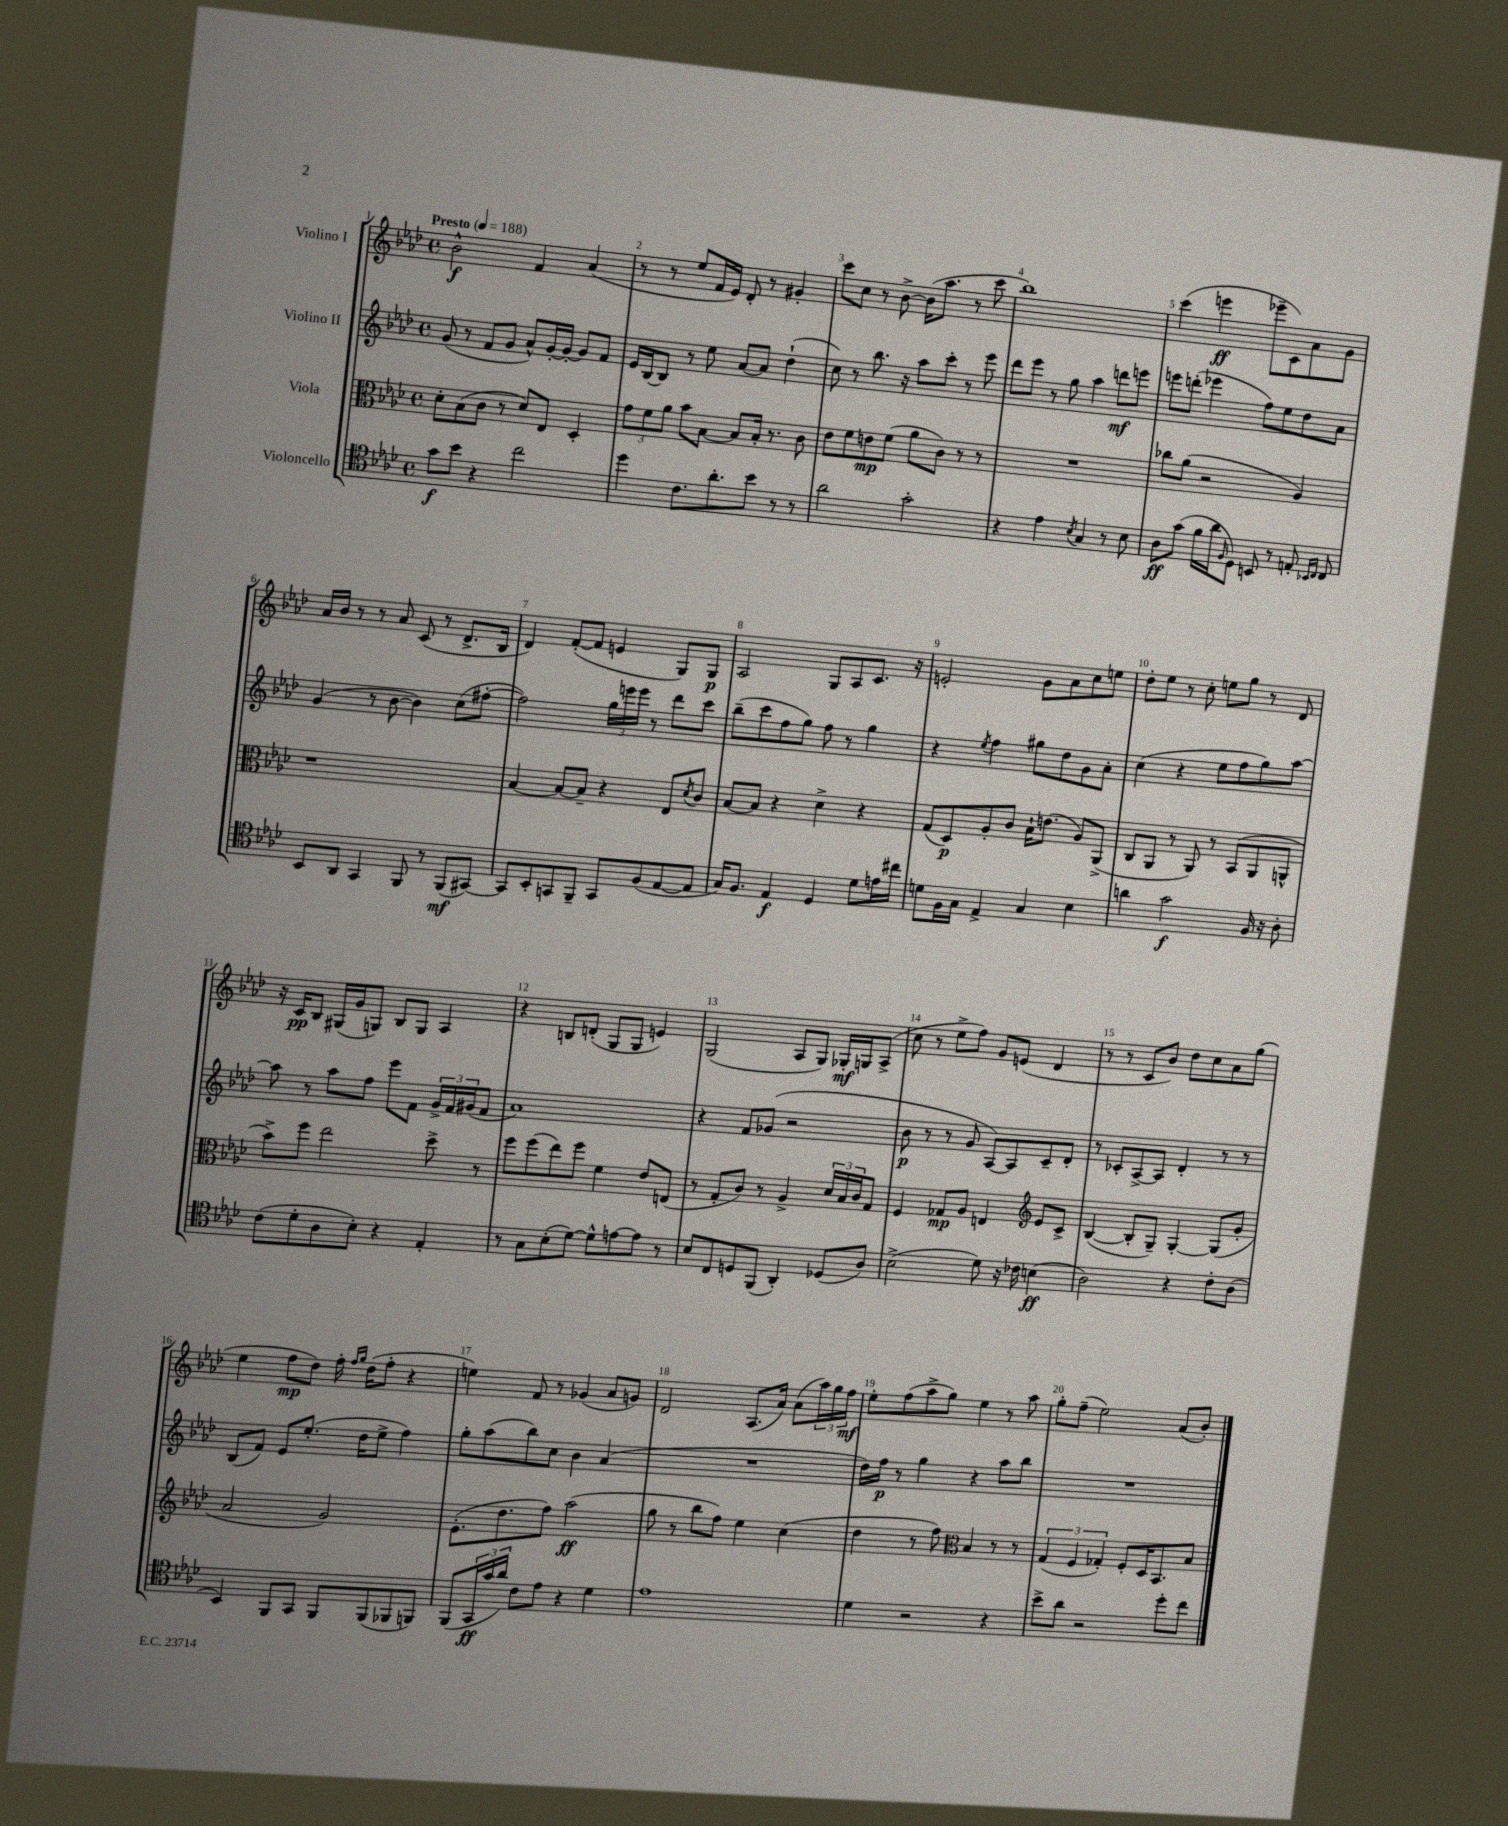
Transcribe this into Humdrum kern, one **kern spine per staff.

**kern	**dynam	**kern	**dynam	**kern	**dynam	**kern	**dynam
*part4	*part4	*part3	*part3	*part2	*part2	*part1	*part1
*staff4	*staff4	*staff3	*staff3	*staff2	*staff2	*staff1	*staff1
*I"Violoncello	*	*I"Viola	*	*I"Violino II	*	*I"Violino I	*
*clefC4	*	*clefC3	*	*clefG2	*	*clefG2	*
*k[b-e-a-d-]	*	*k[b-e-a-d-]	*	*k[b-e-a-d-]	*	*k[b-e-a-d-]	*
*M4/4	*	*M4/4	*	*M4/4	*	*M4/4	*
*met(c)	*	*met(c)	*	*met(c)	*	*met(c)	*
*MM188	*	*MM188	*	*MM188	*	*MM188	*
=1	=1	=1	=1	=1	=1	=1	=1
!	!	!	!	!	!	!LO:TX:a:B:t=Presto	!
8g\L	f	8d-'\L	.	(8g/	.	2b-^^\	f
8b-\J	.	(8B-\	.	8r	.	.	.
4r	.	8c\J	.	8f/L	.	.	.
.	.	8r	.	8g/J	.	.	.
2cc\	.	8d-/L)	.	8a-^^/L)	.	4f/	.
.	.	8E-/J	.	[16g'/L	.	.	.
.	.	.	.	16g'/JJ_	.	.	.
.	.	4D-'/	.	8g/L]	.	(4a-/	.
.	.	.	.	8f/J	.	.	.
=2	=2	=2	=2	=2	=2	=2	=2
4dd-\	.	12g\L	.	16e-/LL	.	8r	.
.	.	.	.	[16B-/J	.	.	.
.	.	12f\	.	.	.	.	.
.	.	.	.	8B-/J]	.	8r	.
.	.	12a-\J	.	.	.	.	.
8.c\L	.	8b-\L	.	8r	.	8ee-/L	.
.	.	[8B-\J	.	8ee-\	.	16f/L	.
8.a-'\	.	.	.	.	.	16e-/JJ)	.
.	.	8B-/L]	.	[8a-/L	.	8d-'/	.
8b-\J	.	16B-'/Jk	.	8a-/J]	.	8r	.
.	.	8.r	.	.	.	.	.
8r	.	.	.	(4dd-`\	.	4g#X'/	.
8r	.	8c\	.	.	.	.	.
=3	=3	=3	=3	=3	=3	=3	=3
2a-\	.	8e-\L	.	8cc\)	.	8ccc\L	.
.	.	8f\	.	8r	.	8cc\J	.
.	.	8en\	mp	8.bb-\	.	8r	.
.	.	(8f\J	.	.	.	[8b-^\	.
.	.	.	.	16r	.	.	.
2g'\	.	8a-\L	.	8aa-\L	.	(16b-\KL]	.
.	.	.	.	.	.	8.aa-\J	.
.	.	8c\J)	.	8ccc'\J	.	.	.
.	.	8r	.	8r	.	8r	.
.	.	8r	.	8eee-\	.	8ccc\	.
=4	=4	=4	=4	=4	=4	=4	=4
4r	.	1r	.	8ddd-\L	.	1bb-)	.
.	.	.	.	8eee-\J	.	.	.
4e-\	.	.	.	8r	.	.	.
.	.	.	.	8gg\	.	.	.
8qB-/	.	.	.	.	.	.	.
4G/	.	.	.	4aa-\	.	.	.
8r	.	.	.	8dddn\L	mf	.	.
8B-\	.	.	.	8eeen\J	.	.	.
=5	=5	=5	=5	=5	=5	=5	=5
8A-\L	ff	8cc-X\L	.	8eeen\L	.	(4ccc\	.
(8g\J	.	(8a-\J	.	(8dddn'\J	.	.	.
16f\LL	.	2r	.	4eee-X\	.	4eeen\	ff
16a-\J	.	.	.	.	.	.	.
16qqF/	.	.	.	.	.	.	.
8D-\J)	.	.	.	.	.	.	.
8BBn/	.	.	.	8ff\L)	.	8eee-X~\L	.
8r	.	.	.	8ee-\	.	8c\)	.
8En'/	.	4A-/)	.	8dd-\	.	8a-\	.
16qqBB-X/LL	.	.	.	.	.	.	.
16qqC/JJ	.	.	.	.	.	.	.
8C/	.	.	.	8a-\J	.	8g\J	.
!!LO:LB:g=z
=6	=6	=6	=6	=6	=6	=6	=6
8BB-/L	.	1r	.	(4g/	.	16a-/LL	.
.	.	.	.	.	.	16b-/JJ	.
8AA-/J	.	.	.	.	.	8r	.
4GG/	.	.	.	8r	.	8r	.
.	.	.	.	[8b-\	.	8a-/	.
8FF/	.	.	.	4b-\])	.	(8c/	.
8r	.	.	.	.	.	8r	.
(8FF/L	mf	.	.	(8cc\L	.	8.d-^/L	.
[8GG#X/J)	.	.	.	[8ff#X'\J	.	.	.
.	.	.	.	.	.	16B-/Jk	.
=7	=7	=7	=7	=7	=7	=7	=7
8GG#/L]	.	[4B-/	.	2ff#\])	.	4d-/)	.
8BB-'/	.	.	.	.	.	.	.
8GGn/	.	8B-/L_	.	.	.	([8f'/L	.
8FF~/J	.	8B-~/J]	.	.	.	8f/J]	.
8GG/L	.	4r	.	24gg\LL	.	4en/	.
.	.	.	.	24eeen\	.	.	.
.	.	.	.	24eee\JJ	.	.	.
(8F/	.	.	.	8r	.	.	.
[8E-/	.	8E-/L	.	8ddd-\L	.	8G/L)	.
.	.	8qd-/	.	.	.	.	.
8E-/J]	.	8c/J	.	8ccc\J	.	8G/J	p
=8	=8	=8	=8	=8	=8	=8	=8
16G/KL)	.	[8B-/L	.	(8bb-~\L	.	2A-/	.
8.F/J	.	.	.	.	.	.	.
.	.	8B-/J]	.	8ccc\	.	.	.
4E-/	f	4r	.	8ff\	.	.	.
.	.	.	.	8gg\J)	.	.	.
4D-/	.	4d-^\	.	8ff\	.	8G/L	.
.	.	.	.	8r	.	8A-/	.
8d-\L	.	4r	.	4gg\	.	8.c/J	.
16en\L	.	.	.	.	.	.	.
16cc#X\JJ	.	.	.	.	.	16r	.
=9	=9	=9	=9	=9	=9	=9	=9
8dn\L	.	(8G/L	.	4r	.	2en'/	.
16F\L	.	8D-/)	p	.	.	.	.
16G\JJ	.	.	.	.	.	.	.
.	.	.	.	8qee-/	.	.	.
4E-^/	.	8A-'/	.	4ff\	.	.	.
.	.	8c/J	.	.	.	.	.
4G/	.	16B-`\KL	.	8gg#X\L	.	8g\L	.
.	.	(8.en\J	.	.	.	.	.
.	.	.	.	8dd-\	.	8a-\	.
4B-\	.	8A-/L)	.	8g\	.	8cc\	.
.	.	(8AA-^/J	.	8a-'\J	.	8een\J	.
=10	=10	=10	=10	=10	=10	=10	=10
4an\	.	8C/L	.	(4cc\	.	8dd-'\L	.
.	.	8AA-/J	.	.	.	8ee-\J	.
2g\	f	8r	.	4r	.	8r	.
.	.	8AA-/)	.	.	.	8cc'\	.
.	.	8r	.	8ee-\L	.	8een\L	.
.	.	(8BB-/L	.	8ff\	.	8gg\J	.
16F/	.	8AA-/	.	8gg\)	.	8r	.
16r	.	.	.	.	.	.	.
8A-'\	.	8AAn^^/J	.	[8aa-\J	.	8d-/	.
!!LO:LB:g=z
=11	=11	=11	=11	=11	=11	=11	=11
(8c\L	.	8b-^\L)	.	8aa-\]	.	16r	.
.	.	.	.	.	.	16c/KL	pp
8d-'\	.	8ff\J	.	8r	.	8B-/J	.
8A-\	.	2ee-\	.	8aa-\L	.	(16G#X/LL	.
.	.	.	.	.	.	16g/J	.
8B-'\J)	.	.	.	8ff\J	.	8Gn/J)	.
4r	.	.	.	8eee-\L	.	8B-/L	.
.	.	.	.	8f\J	.	8G/J	.
4E-'/	.	8dd-^\	.	24g^/LL	.	4A-/	.
.	.	.	.	24f/	.	.	.
.	.	.	.	(24g#X/J	.	.	.
.	.	8r	.	8f/J	.	.	.
=12	=12	=12	=12	=12	=12	=12	=12
8r	.	8ff\L	.	1a-)	.	4r	.
8G\L	.	(8ff\	.	.	.	.	.
(8B-'\	.	8ee-\)	.	.	.	8Bn/L	.
[8d-\J)	.	8ff\J	.	.	.	(8dn'/J	.
8d-^^\L]	.	4f\	.	.	.	8G/L	.
[8en\	.	.	.	.	.	8G/J	.
8e\J]	.	8e-/L	.	.	.	4en/)	.
8r	.	(8En/J	.	.	.	.	.
=13	=13	=13	=13	=13	=13	=13	=13
8B-/L	.	8r	.	4r	.	(2G/	.
8C/	.	8G'/L	.	.	.	.	.
8Dn/	.	8c/J)	.	8f/L	.	.	.
(8FF/J	.	8r	.	(8g-X/J	.	.	.
4AA-'/)	.	4A-^/	.	2r	.	8A-/L	.
.	.	.	.	.	.	8G/J)	.
(8D-X/L	.	24d-/LL	.	.	.	16G-X'/LL	mf
.	.	24B-/	.	.	.	.	.
.	.	.	.	.	.	16Gn/J	.
.	.	24c/J	.	.	.	.	.
8A-/J)	.	8G/J	.	.	.	(8A-^/J	.
=14	=14	=14	=14	=14	=14	=14	=14
(2B-^\	.	4F/	.	8b-\	p	8cc\	.
.	.	.	.	8r	.	8r	.
.	.	8G-X/L	mp	8r	.	8ee-^\L	.
.	.	8A-/J	.	8g/	.	8ff\J)	.
8d-\)	.	4En/	.	[8A-/L)	.	8g/L	.
16r	.	.	.	8A-/]	.	(8en/J	.
16c-X\	.	.	.	.	.	.	.
*	*	*clefG2	*	*	*	*	*
(4Bn\	ff	8e-/L	.	8c~/	.	4d-/	.
.	.	8c^/J	.	8d-'/J	.	.	.
=15	=15	=15	=15	=15	=15	=15	=15
2A-\)	.	([4B-/	.	8r	.	8r	.
.	.	.	.	8c-X'/L	.	8r	.
.	.	8B-'/L]	.	[8A-^/	.	8c/L	.
.	.	8G~/J)	.	8A-/J]	.	8b-/J)	.
4r	.	[4G'/	.	4d-'/	.	8dd-\L	.
.	.	.	.	.	.	8cc\	.
8c'\L	.	(8G/L]	.	8r	.	8a-\	.
(8A-\J	.	8g'/J	.	8r	.	(8gg\J	.
!!LO:LB:g=z
=16	=16	=16	=16	=16	=16	=16	=16
4BB-/)	.	2a-/	.	(8B-/L	.	4ee-\	.
.	.	.	.	8f/J)	.	.	.
8FF/L	.	.	.	8e-/L	.	8ff\L	mp
8GG/J	.	.	.	(8.ee-'/J	.	8dd-\J)	.
8FF/L	.	2g/)	.	.	.	16ff'\	.
.	.	.	.	.	.	16qqff/LL	.
.	.	.	.	.	.	16qqgg/JJ	.
.	.	.	.	16dd-\KL	.	(16dd-\KL	.
(8FF/	.	.	.	8ee-^\J	.	8ff'\J	.
8FF-X/	.	.	.	4ff\)	.	4r	.
8FFn/J)	.	.	.	.	.	.	.
=17	=17	=17	=17	=17	=17	=17	=17
(8FF/L	.	(8.e-'\L	.	8gg'\L	.	4een\)	.
24GG/L	ff	.	.	(8aa-\	.	.	.
24g/	.	.	.	.	.	.	.
.	.	8.dd-\	.	.	.	.	.
24a-/JJ)	.	.	.	.	.	.	.
8c\L	.	.	.	8bb-\)	.	8f/	.
8e-\J	.	8ff\J)	.	8cc\J	.	8r	.
4r	.	(2aa-\	ff	4b-\	.	(4g-X/	.
4d-\	.	.	.	(4a-/	.	8a-/L	.
.	.	.	.	.	.	8gn/J)	.
=18	=18	=18	=18	=18	=18	=18	=18
1e-	.	8gg\	.	1r	.	2d-/	.
.	.	8r	.	.	.	.	.
.	.	8bb-\L	.	.	.	.	.
.	.	8ff\J)	.	.	.	.	.
.	.	4ee-\	.	.	.	(8.A-/L	.
.	.	.	.	.	.	16a-/Jk)	.
.	.	(4cc\	.	.	.	(8a-\L	.
.	.	.	.	.	.	24aa-\L)	.
.	.	.	.	.	.	24gg\	.
.	.	.	.	.	.	24ff\JJ	mf
=19	=19	=19	=19	=19	=19	=19	=19
4d-\	.	4dd-\	.	16dd-\LL)	.	8ee-'\L	.
.	.	.	.	16ff\JJ	p	.	.
.	.	.	.	8r	.	(8ff\	.
2r	.	8r	.	4gg\	.	8aa-^\	.
.	.	8ff\)	.	.	.	8gg\J)	.
*	*	*clefC3	*	*	*	*	*
.	.	4B-/	.	4r	.	4ee-\	.
4r	.	8r	.	8aa-\L	.	8r	.
.	.	8r	.	8bb-\J	.	8aa-\	.
=20	=20	=20	=20	=20	=20	=20	=20
8b-^\L	.	(6G/	.	1r	.	8gg'\L	.
8a-\J	.	.	.	.	.	(8ff~\J	.
.	.	6F/	.	.	.	.	.
2r	.	.	.	.	.	2ee-\)	.
.	.	6G-X'/)	.	.	.	.	.
.	.	8F'/L	.	.	.	.	.
.	.	16D-/K	.	.	.	.	.
.	.	8.BB-/	.	.	.	.	.
8dd-'\L	.	.	.	.	.	(8a-/L	.
8cc\J	.	8B-/J	.	.	.	8b-'/J)	.
==	==	==	==	==	==	==	==
*-	*-	*-	*-	*-	*-	*-	*-
